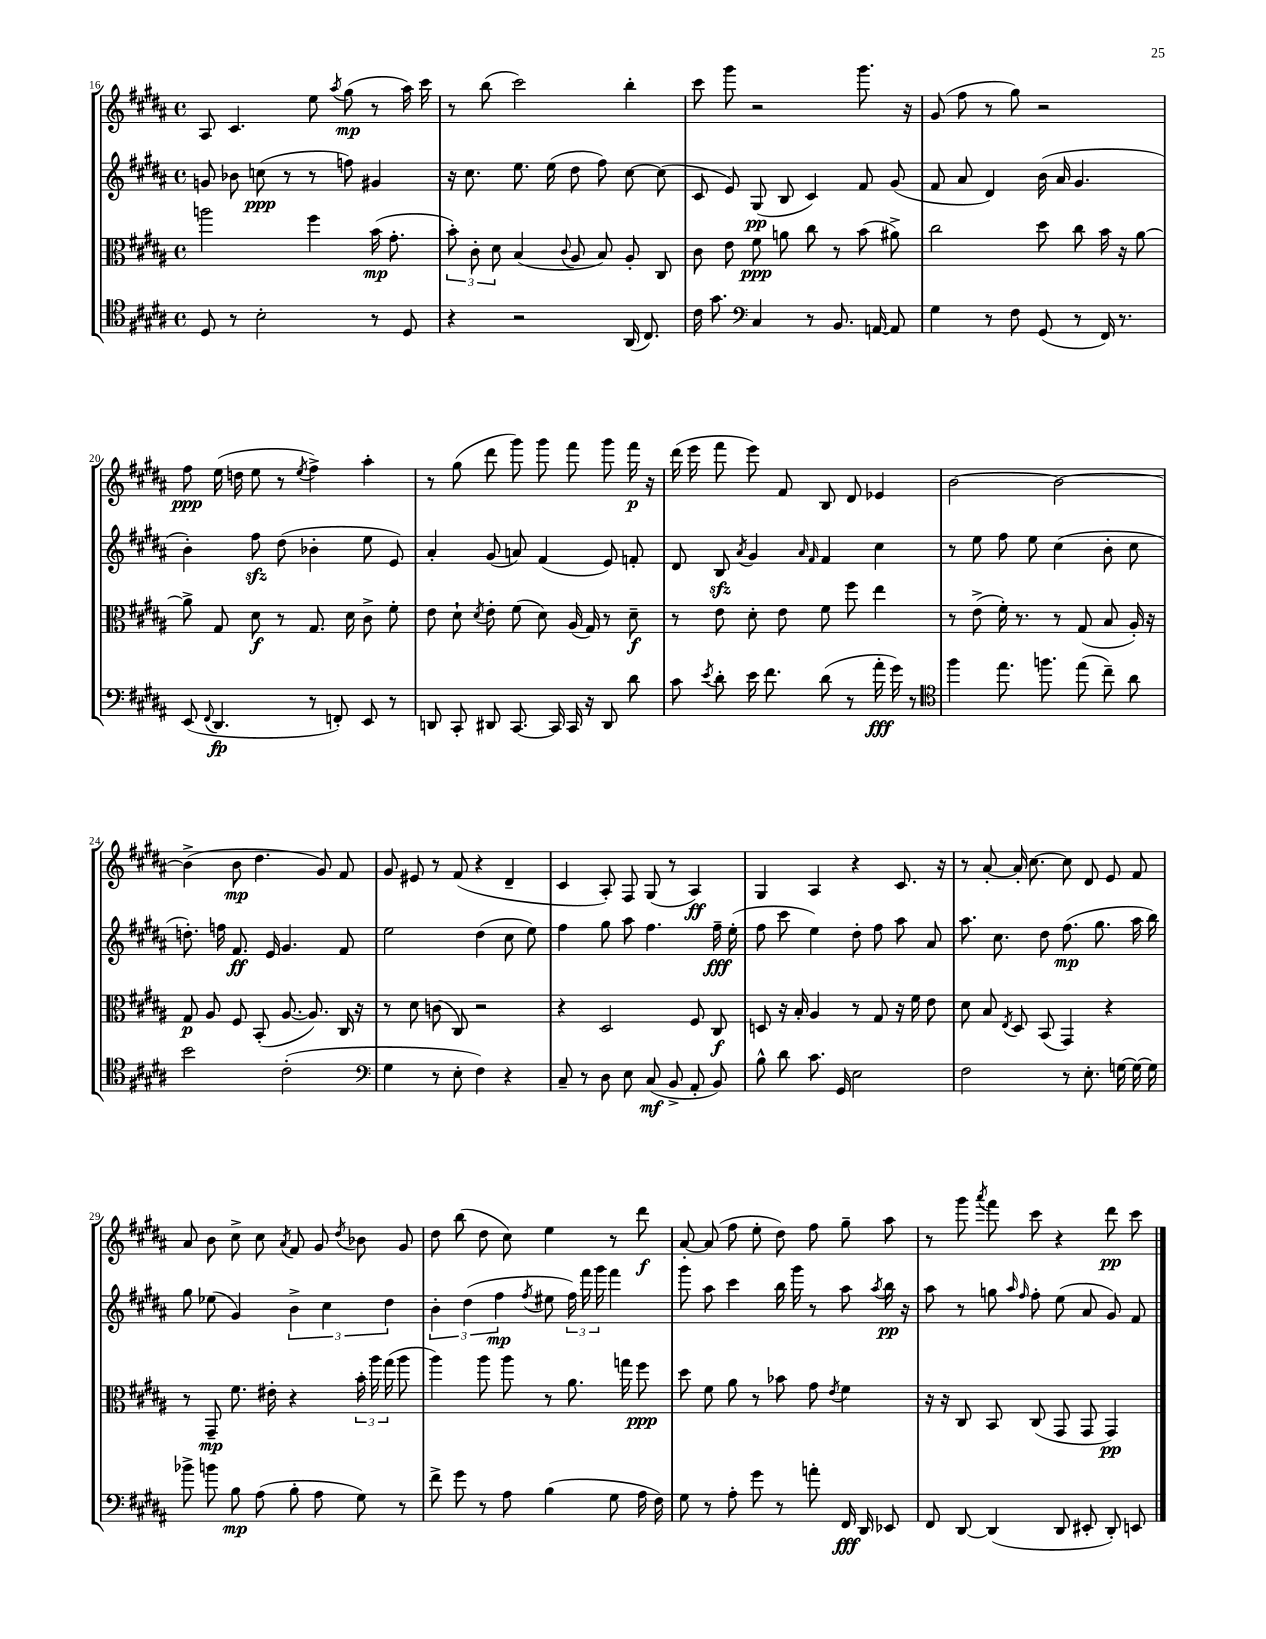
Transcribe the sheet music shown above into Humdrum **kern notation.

**kern	**dynam	**kern	**dynam	**kern	**dynam	**kern	**dynam
*part4	*part4	*part3	*part3	*part2	*part2	*part1	*part1
*staff4	*staff4	*staff3	*staff3	*staff2	*staff2	*staff1	*staff1
*clefC4	*	*clefC3	*	*clefG2	*	*clefG2	*
*k[f#c#g#d#a#]	*	*k[f#c#g#d#a#]	*	*k[f#c#g#d#a#]	*	*k[f#c#g#d#a#]	*
*M4/4	*	*M4/4	*	*M4/4	*	*M4/4	*
*met(c)	*	*met(c)	*	*met(c)	*	*met(c)	*
=16	=16	=16	=16	=16	=16	=16	=16
8D#/	.	2aan\	.	8gn/	.	8A#/	.
8r	.	.	.	8b-X\	.	4.c#/	.
2B'\	.	.	.	(8ccn\	ppp	.	.
.	.	.	.	8r	.	.	.
.	.	4ff#\	.	8r	.	8ee\	.
.	.	.	.	.	.	8qaa#/	.
.	.	.	.	8ffn\)	.	(8gg#\	mp
8r	.	(16b\	mp	4g#X/	.	8r	.
.	.	8.g#'\	.	.	.	.	.
8D#/	.	.	.	.	.	16aa#\)	.
.	.	.	.	.	.	16ccc#\	.
=17	=17	=17	=17	=17	=17	=17	=17
4r	.	12b'\)	.	16r	.	8r	.
.	.	.	.	8.cc#\	.	.	.
.	.	12c#'\	.	.	.	.	.
.	.	.	.	.	.	(8bb\	.
.	.	12d#\	.	.	.	.	.
2r	.	(4B/	.	8.ee\	.	2ccc#\)	.
.	.	.	.	(16ee\	.	.	.
.	.	8qqc#/	.	.	.	.	.
.	.	8A#/	.	8dd#\	.	.	.
.	.	8B/)	.	8ff#\)	.	.	.
(16AA#/	.	8A#'/	.	[8cc#\	.	4bb'\	.
8.C#/)	.	.	.	.	.	.	.
.	.	8C#/	.	(8cc#\]	.	.	.
=18	=18	=18	=18	=18	=18	=18	=18
16c#\	.	8c#\	.	8c#/	.	8ccc#\	.
8.g#\	.	.	.	.	.	.	.
.	.	8e\	.	8e/)	.	8ggg#\	.
*clefF4	*	*	*	*	*	*	*
4C#/	.	8f#\	ppp	(8G#/	pp	2r	.
.	.	8an\	.	8B/	.	.	.
8r	.	8cc#\	.	4c#/)	.	.	.
8.BB/	.	8r	.	.	.	.	.
.	.	(8b\	.	8f#/	.	8.ggg#\	.
[16AAn/	.	.	.	.	.	.	.
8AA/]	.	8a#X^\)	.	(8g#/	.	.	.
.	.	.	.	.	.	16r	.
=19	=19	=19	=19	=19	=19	=19	=19
4G#\	.	2cc#\	.	8f#/	.	(8g#/	.
.	.	.	.	8a#/	.	8ff#\	.
8r	.	.	.	4d#/)	.	8r	.
8F#\	.	.	.	.	.	8gg#\)	.
(8GG#/	.	8dd#\	.	(16b\	.	2r	.
.	.	.	.	16a#/	.	.	.
8r	.	8cc#\	.	4.g#/	.	.	.
16FF#/)	.	16b\	.	.	.	.	.
8.r	.	16r	.	.	.	.	.
.	.	[8a#\	.	.	.	.	.
!!LO:LB:g=z
=20	=20	=20	=20	=20	=20	=20	=20
(8EE/	.	8a#^\]	.	4b'\)	.	8ff#\	ppp
8qqFF#/	.	.	.	.	.	.	.
4.DD#/	fp	8G#/	.	.	.	(16ee\	.
.	.	.	.	.	.	16ddn\	.
.	.	8d#\	f	8ff#zz\	.	8ee\	.
.	.	8r	.	(8dd#\	.	8r	.
.	.	.	.	.	.	8qee/	.
8r	.	8.G#/	.	4b-X'\	.	4ff#^\)	.
8FFn'/)	.	.	.	.	.	.	.
.	.	16d#\	.	.	.	.	.
8EE/	.	8c#^\	.	8ee\	.	4aa#'\	.
8r	.	8f#'\	.	8e/)	.	.	.
=21	=21	=21	=21	=21	=21	=21	=21
8DDn/	.	8e\	.	4a#'/	.	8r	.
8CC#'/	.	8d#`\	.	.	.	(8gg#\	.
.	.	8qd#/	.	.	.	.	.
8DD#X/	.	8e'\	.	(8g#/	.	8ddd#\	.
[8.CC#/	.	(8f#\	.	8an/)	.	8ggg#\)	.
.	.	8d#\)	.	(4f#/	.	8ggg#\	.
16CC#/]	.	.	.	.	.	.	.
16CC#/	.	(16A#/	.	.	.	8fff#\	.
16r	.	16G#/)	.	.	.	.	.
8DD#/	.	8r	.	8e/)	.	8ggg#\	.
8d#\	.	8d#~\	f	8fn'/	.	16fff#\	p
.	.	.	.	.	.	16r	.
=22	=22	=22	=22	=22	=22	=22	=22
8c#\	.	8r	.	8d#/	.	(16ddd#\	.
.	.	.	.	.	.	16eee\	.
8qe/	.	.	.	.	.	.	.
8d#'\	.	8e\	.	8Bzz/	.	8fff#\	.
.	.	.	.	8qa#/	.	.	.
16e\	.	8d#'\	.	4g#/	.	8eee\)	.
8.f#\	.	.	.	.	.	.	.
.	.	8e\	.	.	.	8f#/	.
.	.	.	.	16qqa#/	.	.	.
.	.	.	.	16qqf#/	.	.	.
(8d#\	.	8f#\	.	4f#/	.	8B/	.
8r	.	8ff#\	.	.	.	8d#/	.
16a#'\	fff	4ee\	.	4cc#\	.	4e-X/	.
16g#\)	.	.	.	.	.	.	.
8r	.	.	.	.	.	.	.
=23	=23	=23	=23	=23	=23	=23	=23
*clefC4	*	*	*	*	*	*	*
4ff#\	.	8r	.	8r	.	[2b\	.
.	.	(8e^\	.	8ee\	.	.	.
8.ee\	.	16f#'\)	.	8ff#\	.	.	.
.	.	8.r	.	.	.	.	.
.	.	.	.	8ee\	.	.	.
8.ffn\	.	.	.	.	.	.	.
.	.	8r	.	(4cc#\	.	2b\_	.
(8ee\	.	(8G#/	.	.	.	.	.
8cc#~\)	.	8B/	.	8b'\	.	.	.
8a#\	.	16A#'/)	.	8cc#\	.	.	.
.	.	16r	.	.	.	.	.
!!LO:LB:g=z
=24	=24	=24	=24	=24	=24	=24	=24
2b\	.	8G#/	p	8.ddn'\)	.	(4b^\]	.
.	.	8A#/	.	.	.	.	.
.	.	.	.	16ffn\	.	.	.
.	.	8F#/	.	8.f#/	ff	8b\	mp
.	.	(8BB'/	.	.	.	4.dd#\	.
.	.	.	.	16e/	.	.	.
(2c#'\	.	[8.A#/	.	4.g#/	.	.	.
.	.	8.A#/])	.	.	.	.	.
.	.	.	.	.	.	8g#/)	.
.	.	16C#/	.	8f#/	.	8f#/	.
.	.	16r	.	.	.	.	.
=25	=25	=25	=25	=25	=25	=25	=25
*clefF4	*	*	*	*	*	*	*
4G#\	.	8r	.	2ee\	.	8g#/	.
.	.	8d#\	.	.	.	8e#X/	.
8r	.	(8cn\	.	.	.	8r	.
8E'\	.	8C#/)	.	.	.	(8f#/	.
4F#\)	.	2r	.	(4dd#\	.	4r	.
4r	.	.	.	8cc#\	.	4d#~/	.
.	.	.	.	8ee\)	.	.	.
=26	=26	=26	=26	=26	=26	=26	=26
8C#~/	.	4r	.	4ff#\	.	4c#/	.
8r	.	.	.	.	.	.	.
8D#\	.	2D#/	.	8gg#\	.	8A#'/)	.
8E\	.	.	.	8aa#\	.	8F#/	.
(8C#/	mf	.	.	4.ff#\	.	(8G#/	.
8BB^/	.	.	.	.	.	8r	.
8AA#'/	.	8F#/	.	.	.	4A#/)	ff
8BB/)	.	8C#/	f	16ff#~\	fff	.	.
.	.	.	.	(16ee'\	.	.	.
=27	=27	=27	=27	=27	=27	=27	=27
8B^^\	.	8Dn/	.	8ff#\	.	4G#/	.
8d#\	.	16r	.	8ccc#\	.	.	.
.	.	16B'/	.	.	.	.	.
8.c#\	.	4A#/	.	4ee\)	.	4A#/	.
16GG#/	.	.	.	.	.	.	.
2E\	.	8r	.	8dd#'\	.	4r	.
.	.	8G#/	.	8ff#\	.	.	.
.	.	16r	.	8aa#\	.	8.c#/	.
.	.	16f#\	.	.	.	.	.
.	.	8e\	.	8a#/	.	.	.
.	.	.	.	.	.	16r	.
=28	=28	=28	=28	=28	=28	=28	=28
2F#\	.	8d#\	.	8.aa#\	.	8r	.
.	.	8B/	.	.	.	[8a#'/	.
.	.	.	.	8.cc#\	.	.	.
.	.	8qE/	.	.	.	.	.
.	.	8D#/	.	.	.	16a#'/]	.
.	.	.	.	.	.	[8.cc#\	.
.	.	(8BB/	.	8dd#\	.	.	.
8r	.	4GG#/)	.	(8.ff#\	mp	8cc#\]	.
8.E'\	.	.	.	.	.	8d#/	.
.	.	.	.	8.gg#\	.	.	.
.	.	4r	.	.	.	8e/	.
[16Gn\	.	.	.	.	.	.	.
16G\_	.	.	.	16aa#\	.	8f#/	.
16G\]	.	.	.	16bb\)	.	.	.
!!LO:LB:g=z
=29	=29	=29	=29	=29	=29	=29	=29
8b-X^\	.	8r	.	8gg#\	.	8a#/	.
8bn\	.	8GG#~/	mp	(8ee-X\	.	8b\	.
8B\	mp	8.f#\	.	4g#/)	.	8cc#^\	.
(8A#\	.	.	.	.	.	8cc#\	.
.	.	16e#X'\	.	.	.	.	.
.	.	.	.	.	.	8qa#/	.
8B'\	.	4r	.	6b^\	.	8f#/	.
8A#\	.	.	.	.	.	8g#/	.
.	.	.	.	6cc#\	.	.	.
.	.	.	.	.	.	8qdd#/	.
8G#\)	.	24b'\	.	.	.	8b-X\	.
.	.	24aa#\	.	.	.	.	.
.	.	(24gg#\	.	6dd#\	.	.	.
8r	.	8aa#\	.	.	.	8g#/	.
=30	=30	=30	=30	=30	=30	=30	=30
8f#^\	.	4aa#\)	.	6b'\	.	8dd#\	.
8g#\	.	.	.	.	.	(8bb\	.
.	.	.	.	(6dd#\	.	.	.
8r	.	8aa#\	.	.	.	8dd#\	.
.	.	.	.	6ff#\	mp	.	.
8A#\	.	8aa#\	.	.	.	8cc#\)	.
.	.	.	.	8qff#/	.	.	.
(4B\	.	8r	.	8ee#X\	.	4ee\	.
.	.	8.a#\	.	24ff#\)	.	.	.
.	.	.	.	24fff#\	.	.	.
.	.	.	.	24ggg#\	.	.	.
8G#\	.	.	.	4fff#\	.	8r	.
.	.	16ggn\	.	.	.	.	.
16A#\	.	8ff#\	ppp	.	.	8ddd#\	f
16F#\)	.	.	.	.	.	.	.
=31	=31	=31	=31	=31	=31	=31	=31
8G#\	.	8dd#\	.	8ggg#\	.	[8a#'/	.
8r	.	8f#\	.	8aa#\	.	(8a#/]	.
8A#'\	.	8a#\	.	4ccc#\	.	8ff#\	.
8g#\	.	8r	.	.	.	8ee'\	.
8r	.	8b-X\	.	16bb\	.	8dd#\)	.
.	.	.	.	16ggg#\	.	.	.
8an'\	.	8g#\	.	8r	.	8ff#\	.
.	.	8qe/	.	.	.	.	.
16FF#/	fff	4f#\	.	8aa#\	.	8gg#~\	.
16DD#/	.	.	.	.	.	.	.
.	.	.	.	8qaa#/	.	.	.
8EE-X/	.	.	.	16bb\	pp	8aa#\	.
.	.	.	.	16r	.	.	.
=32	=32	=32	=32	=32	=32	=32	=32
8FF#/	.	16r	.	8aa#\	.	8r	.
.	.	16r	.	.	.	.	.
[8DD#/	.	8C#/	.	8r	.	8ggg#\	.
.	.	.	.	.	.	8qaaa#/	.
(4DD#/]	.	8BB/	.	8ggn\	.	8fff#\	.
.	.	.	.	16qqaa#/	.	.	.
.	.	.	.	16qqff#/	.	.	.
.	.	(8C#/	.	8ff#'\	.	8ccc#\	.
8DD#/	.	8GG#/	.	(8ee\	.	4r	.
8EE#X'/	.	8GG#/	.	8a#/	.	.	.
8DD#'/)	.	4GG#/)	pp	8g#/)	.	8ddd#\	pp
8EEn/	.	.	.	8f#/	.	8ccc#\	.
==	==	==	==	==	==	==	==
*-	*-	*-	*-	*-	*-	*-	*-
